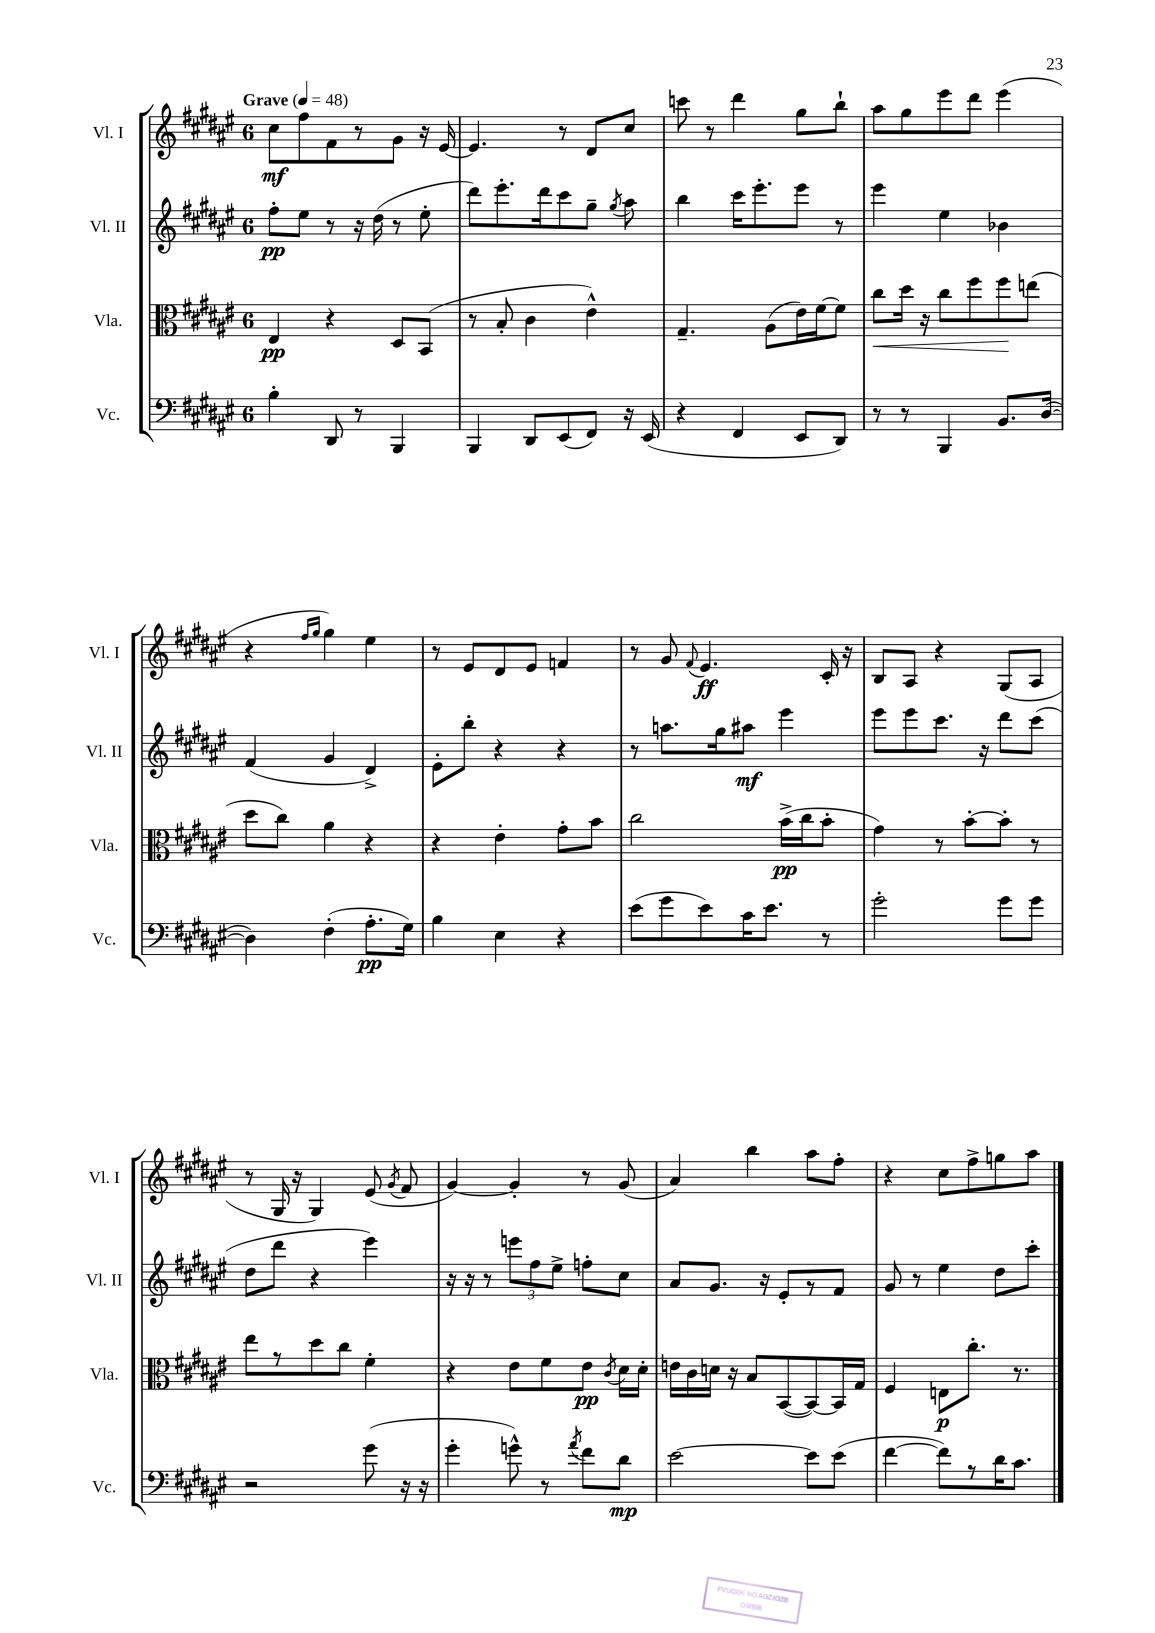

**kern	**dynam	**kern	**dynam	**kern	**dynam	**kern	**dynam
*part4	*part4	*part3	*part3	*part2	*part2	*part1	*part1
*staff4	*staff4	*staff3	*staff3	*staff2	*staff2	*staff1	*staff1
*I"Vc.	*	*I"Vla.	*	*I"Vl. II	*	*I"Vl. I	*
*I'Vc.	*	*I'Vla.	*	*I'Vl. II	*	*I'Vl. I	*
*clefF4	*	*clefC3	*	*clefG2	*	*clefG2	*
*k[f#c#g#d#a#e#]	*	*k[f#c#g#d#a#e#]	*	*k[f#c#g#d#a#e#]	*	*k[f#c#g#d#a#e#]	*
*M6/8	*	*M6/8	*	*M6/8	*	*M6/8	*
*MM48	*	*MM48	*	*MM48	*	*MM48	*
=1	=1	=1	=1	=1	=1	=1	=1
!	!	!	!	!	!	!LO:TX:a:B:t=Grave	!
4B'\	.	4E#/	pp	8ff#'\L	pp	8cc#\L	mf
.	.	.	.	8ee#\J	.	8ff#\	.
8DD#/	.	4r	.	8r	.	8f#\	.
8r	.	.	.	16r	.	8r	.
.	.	.	.	(16dd#\	.	.	.
4BBB/	.	8D#/L	.	8r	.	8g#\J	.
.	.	(8BB/J	.	8ee#'\	.	16r	.
.	.	.	.	.	.	[16e#/	.
=2	=2	=2	=2	=2	=2	=2	=2
4BBB/	.	8r	.	8ddd#\L)	.	4.e#/]	.
.	.	8B'/	.	8.eee#'\	.	.	.
8DD#/L	.	4c#\	.	.	.	.	.
.	.	.	.	16ddd#\k	.	.	.
(8EE#/	.	.	.	8ccc#\	.	8r	.
8FF#/J)	.	4e#^^\)	.	8gg#~\J	.	8d#/L	.
.	.	.	.	8qgg#/	.	.	.
16r	.	.	.	8aa#\	.	8cc#/J	.
(16EE#/	.	.	.	.	.	.	.
=3	=3	=3	=3	=3	=3	=3	=3
4r	.	4.G#~/	.	4bb\	.	8cccn\	.
.	.	.	.	.	.	8r	.
4FF#/	.	.	.	16ccc#\KL	.	4ddd#\	.
.	.	.	.	8.eee#'\	.	.	.
.	.	(8A#\L	.	.	.	.	.
8EE#/L	.	16e#\L)	.	8eee#\J	.	8gg#\L	.
.	.	[16f#\J	.	.	.	.	.
8DD#/J)	.	8f#\J]	.	8r	.	8bb`\J	.
=4	=4	=4	=4	=4	=4	=4	=4
!	!	!	!LO:HP:b	!	!	!	!
8r	.	8cc#\L	<	4eee#\	.	8aa#\L	.
8r	.	16dd#\Jk	.	.	.	8gg#\	.
.	.	16r	.	.	.	.	.
4BBB/	.	8cc#\L	.	4ee#\	.	8eee#\	.
.	.	8ff#\	.	.	.	8ddd#\J	.
8.BB/L	.	8ff#\	.	4b-X\	.	(4eee#\	.
.	.	(8een\J	[	.	.	.	.
([16D#/Jk	.	.	.	.	.	.	.
!!LO:LB:g=z
=5	=5	=5	=5	=5	=5	=5	=5
4D#\])	.	8dd#\L	.	(4f#/	.	4r	.
.	.	8cc#\J)	.	.	.	.	.
.	.	.	.	.	.	16qqff#/LL	.
.	.	.	.	.	.	16qqgg#/JJ	.
(4F#'\	.	4a#\	.	4g#/	.	4gg#\)	.
8.A#'\L	pp	4r	.	4d#^/)	.	4ee#\	.
16G#\Jk)	.	.	.	.	.	.	.
=6	=6	=6	=6	=6	=6	=6	=6
4B\	.	4r	.	8e#'\L	.	8r	.
.	.	.	.	8bb'\J	.	8e#/L	.
4E#\	.	4e#'\	.	4r	.	8d#/	.
.	.	.	.	.	.	8e#/J	.
4r	.	8g#'\L	.	4r	.	4fn/	.
.	.	8b\J	.	.	.	.	.
=7	=7	=7	=7	=7	=7	=7	=7
(8e#\L	.	2cc#\	.	8r	.	8r	.
8g#\	.	.	.	8.aan\L	.	8g#/	.
.	.	.	.	.	.	8qqf#/	.
8e#\)	.	.	.	.	.	4.e#/	ff
.	.	.	.	16gg#\k	.	.	.
16c#\K	.	.	.	8aa#X\J	mf	.	.
8.e#\J	.	.	.	.	.	.	.
.	.	(16b^\LL	pp	4eee#\	.	.	.
.	.	16cc#\J	.	.	.	.	.
8r	.	8b'\J	.	.	.	16c#'/	.
.	.	.	.	.	.	16r	.
=8	=8	=8	=8	=8	=8	=8	=8
2g#'\	.	4g#\)	.	8eee#\L	.	8B/L	.
.	.	.	.	8eee#\	.	8A#/J	.
.	.	8r	.	8.ccc#\J	.	4r	.
.	.	[8b'\L	.	.	.	.	.
.	.	.	.	16r	.	.	.
8g#\L	.	8b'\J]	.	8ddd#\L	.	(8G#/L	.
8g#\J	.	8r	.	(8ccc#\J	.	8A#/J	.
!!LO:LB:g=z
=9	=9	=9	=9	=9	=9	=9	=9
2r	.	8ee#\L	.	8dd#\L	.	8r	.
.	.	8r	.	8ddd#\J	.	16G#/	.
.	.	.	.	.	.	16r	.
.	.	8dd#\	.	4r	.	4G#/)	.
.	.	8cc#\J	.	.	.	.	.
(8g#\	.	4f#'\	.	4eee#\)	.	(8e#/	.
.	.	.	.	.	.	8qg#/	.
16r	.	.	.	.	.	8f#/	.
16r	.	.	.	.	.	.	.
=10	=10	=10	=10	=10	=10	=10	=10
4g#'\	.	4r	.	16r	.	[4g#/)	.
.	.	.	.	16r	.	.	.
.	.	.	.	8r	.	.	.
8gn^^\)	.	8e#\L	.	12eeen\L	.	4g#'/]	.
.	.	.	.	12ff#\	.	.	.
8r	.	8f#\	.	.	.	.	.
.	.	.	.	12ee#^\J	.	.	.
8qa#/	.	.	.	.	.	.	.
8f#\L	.	8e#\J	pp	8ffn'\L	.	8r	.
.	.	8qc#/	.	.	.	.	.
8d#\J	mp	16d#\LL	.	8cc#\J	.	(8g#/	.
.	.	16d#'\JJ	.	.	.	.	.
=11	=11	=11	=11	=11	=11	=11	=11
[2e#\	.	16en\LL	.	8a#/L	.	4a#/)	.
.	.	16c#\	.	.	.	.	.
.	.	16dn\JJ	.	8.g#/J	.	.	.
.	.	16r	.	.	.	.	.
.	.	8B/L	.	.	.	4bb\	.
.	.	.	.	16r	.	.	.
.	.	([8BB/	.	8e#'/L	.	.	.
8e#\L]	.	8BB/_)	.	8r	.	8aa#\L	.
(8e#\J	.	16BB/L]	.	8f#/J	.	8ff#'\J	.
.	.	16G#/JJ	.	.	.	.	.
=12	=12	=12	=12	=12	=12	=12	=12
[4f#\	.	4F#/	.	8g#/	.	4r	.
.	.	.	.	8r	.	.	.
8f#\L])	.	8En\L	p	4ee#\	.	8cc#\L	.
8r	.	8.cc#'\J	.	.	.	8ff#^\	.
16d#\K	.	.	.	8dd#\L	.	8ggn\	.
8.c#\J	.	8.r	.	.	.	.	.
.	.	.	.	8ccc#'\J	.	8aa#\J	.
==	==	==	==	==	==	==	==
*-	*-	*-	*-	*-	*-	*-	*-
